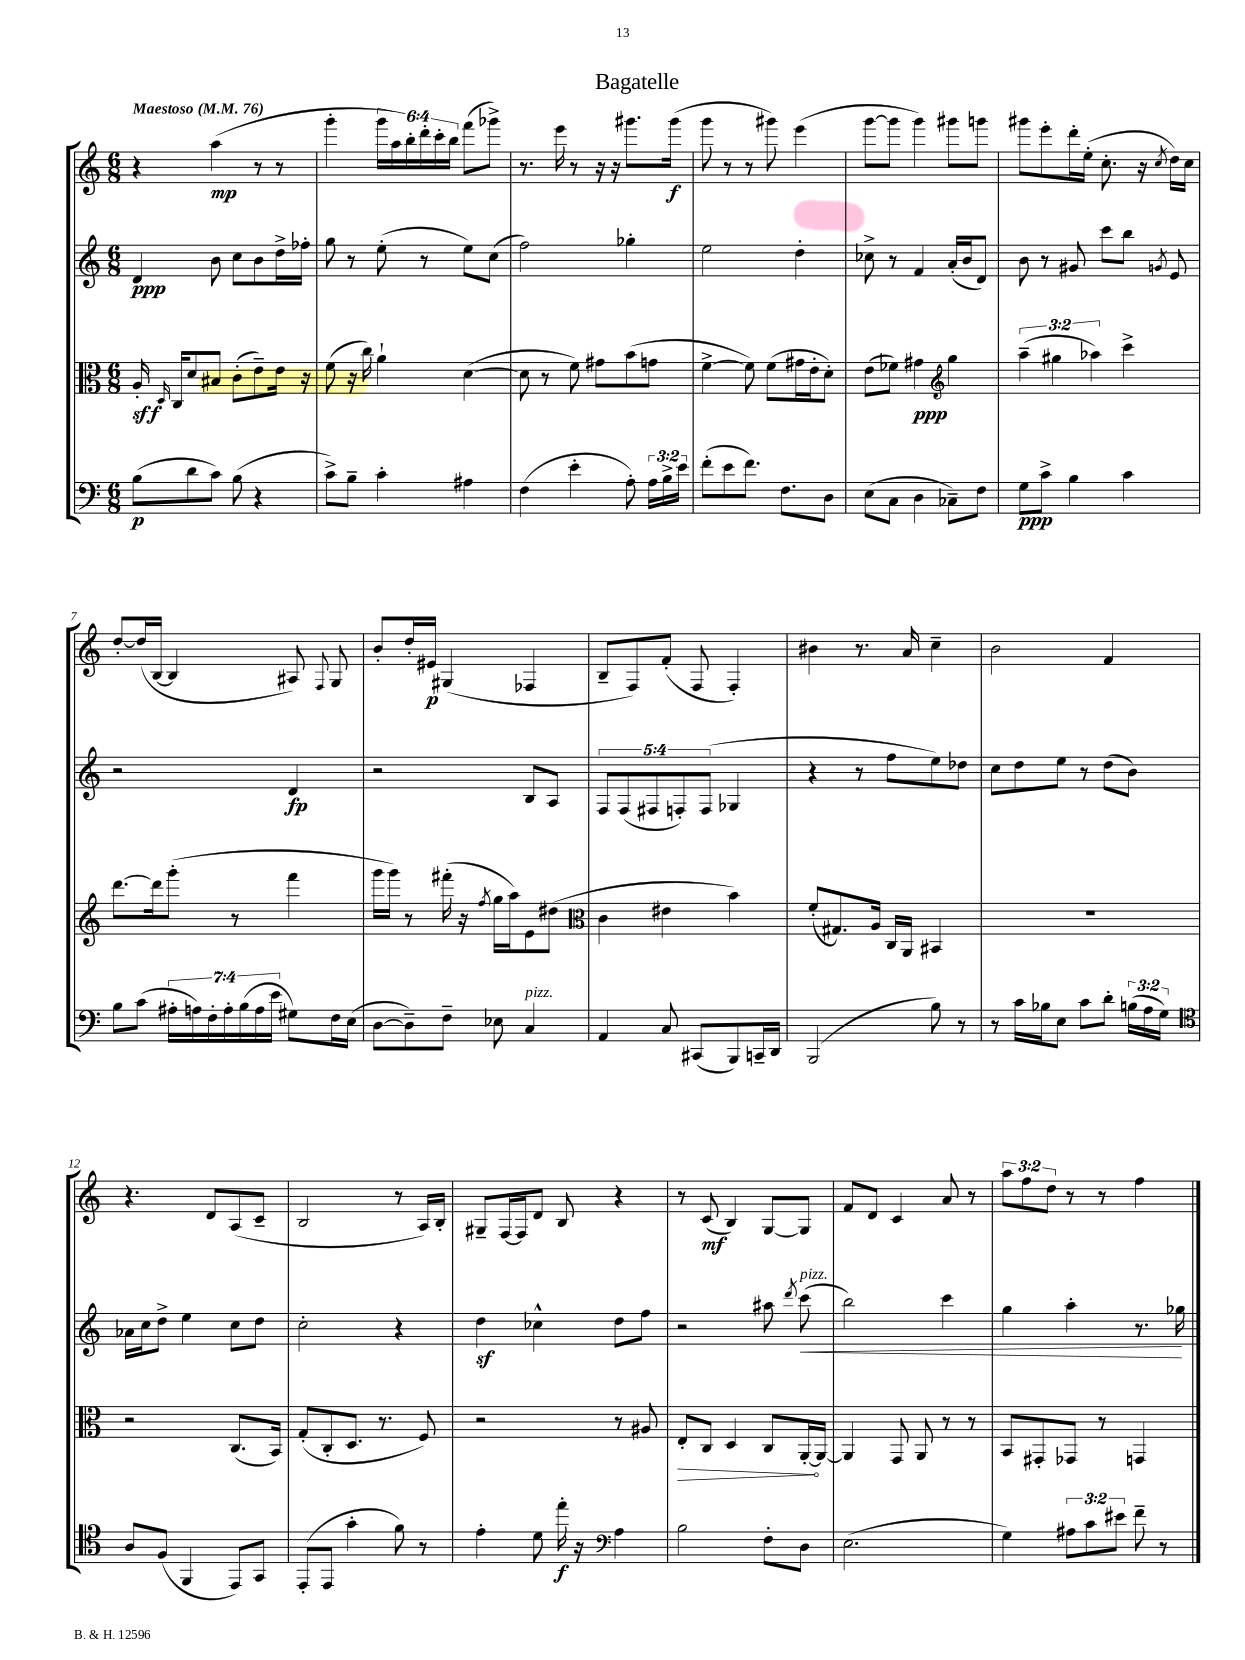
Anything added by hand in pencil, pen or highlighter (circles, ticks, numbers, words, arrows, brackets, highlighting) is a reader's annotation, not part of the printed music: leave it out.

**kern	**kern	**kern	**kern
*staff4	*staff3	*staff2	*staff1
*clefF4	*clefC3	*clefG2	*clefG2
*k[]	*k[]	*k[]	*k[]
*M6/8	*M6/8	*M6/8	*M6/8
*MM76	*MM76	*MM76	*MM76
(8B	16A'	4d	4r
.	16qqD	.	.
.	16C	.	.
8d	8d	.	.
8c)	8B#	8b	(4aa
(8B	(8c'	8cc	.
4r	8e~)	8b	8r
.	16e	16dd^	8r
.	16r	16ff-'	.
=	=	=	=
8c^)	(8f	8gg	4ggg'
8B~	16r	8r	.
.	16cc)	.	.
4c'	4a`	(8ee'	24ggg
.	.	.	24aa)
.	.	.	24bb'
.	.	8r	24ddd'
.	.	.	24ccc'
.	.	.	24bb
4A#	([4d	8ee)	(8fff
.	.	(8cc	8ggg-^)
=	=	=	=
(4F	8d]	2ff)	8.r
.	8r	.	.
.	.	.	16eee
4e'	8f)	.	8r
.	8g#	.	16r
.	.	.	16r
8A')	(8b	4gg-'	8.ggg#
24A	8g	.	.
24B^	.	.	.
.	.	.	(16ggg#
24e	.	.	.
=	=	=	=
(8f'	[4f^	2ee	8ggg
8e	.	.	8r
8.f)	8f])	.	8r
.	(8f	.	8ggg#)
8.F	.	.	.
.	16g#	4dd'	(4eee
.	16e'	.	.
8D	8d')	.	.
=	=	=	=
(8E	(8e	8cc-^	[8ggg
8C	8f-)	8r	8ggg]
4D	4g#	4f	4ggg)
*	*clefG2	*	*
8C-~)	4gg	(16a'	8ggg#
.	.	16b	.
8F	.	8d)	8ggg
=	=	=	=
8G	(6aa~	8b	8ggg#
8c^	.	8r	8eee'
.	6gg#	.	.
4B	.	8g#	16ddd'
.	.	.	(16ee'
.	6aa-)	.	.
.	.	8ccc	8.cc'
4c	4ccc^	8bb	.
.	.	.	16r
.	.	8qg	8qcc
.	.	8e	16dd)
.	.	.	16cc
=	=	=	=
8B	[8.ddd	2r	[8dd'
(8c	.	.	(16dd]
.	16ddd]	.	[16B
28A#'	(8ggg'	.	4B]
28A)	.	.	.
28F'	.	.	.
28A'	.	.	.
.	8r	.	.
(28B	.	.	.
28A	.	.	.
28e	.	.	.
8G#)	4fff	4d	8A#)
.	.	.	8qqF
16F	.	.	8G
(16E	.	.	.
=	=	=	=
[8D	16ggg	2r	8b'
.	16ggg)	.	.
8D~])	8r	.	16dd'
.	.	.	16e#
8F~	(16fff#'	.	(4G#
.	16r	.	.
.	8qff	.	.
8E-	16gg	.	.
.	16aa)	.	.
4C	8e	8B	4F-
.	(8dd#	8A	.
=	=	=	=
*	*clefC3	*	*
4AA	4c	10F	8B~
.	.	(10F	.
.	.	.	8F)
.	.	10F#	.
8C	4e#	.	(8f'
.	.	10F')	.
(8CC#	.	.	8F
.	.	(10F	.
8BBB)	4b)	4G-	4F')
16CC~	.	.	.
16DD	.	.	.
=	=	=	=
(2BBB	(8f'	4r	4b#
.	8.G#)	.	.
.	.	8r	8.r
.	16A	.	.
.	16C	8ff	.
.	16AA	.	16a
8B)	4BB#	8ee)	4cc~
8r	.	8dd-	.
=	=	=	=
8r	2.r	8cc	2b
16c	.	8dd	.
16B-	.	.	.
8E	.	8ee	.
8c	.	8r	.
8d'	.	(8dd	4f
(24B	.	8b)	.
24A	.	.	.
24G)	.	.	.
=	=	=	=
*clefC4	*	*	*
8A	2r	16a-	4.r
.	.	16cc	.
(8F	.	8dd^	.
4FF	.	4ee	.
.	.	.	8d
8EE)	(8.C	8cc	(8A
8GG	.	8dd	8c~
.	16BB)	.	.
=	=	=	=
(8EE'	(8G'	2cc'	2B
8EE	8C'	.	.
4g'	8.D	.	.
.	8.r	.	.
8f)	.	4r	8r
8r	8F)	.	16A)
.	.	.	16B'
=	=	=	=
4e'	2r	4dd	8G#~
.	.	.	[16F
.	.	.	16F]
8d	.	4cc-^^	8d
16ee'	.	.	8B
16r	.	.	.
*clefF4	*	*	*
4A	8r	8dd	4r
.	8A#	8ff	.
=	=	=	=
2B	8E'	2r	8r
.	8C	.	(8c
.	4D	.	4B)
8F'	8C	8aa#	[8G
.	.	8qddd	.
8D	[16AA'	(8ccc	8G]
.	16AA_	.	.
=	=	=	=
(2.E	4AA]	2bb)	8f
.	.	.	8d
.	8GG	.	4c
.	8AA	.	.
.	8r	4ccc	8a
.	8r	.	8r
=	=	=	=
4G)	8BB	4gg	12aa
.	.	.	12ff
.	8GG#'	.	.
.	.	.	12dd
12A#	8GG-	4aa'	8r
12c	.	.	.
.	8r	.	8r
12e#	.	.	.
8f~	4GG	8.r	4ff
8r	.	.	.
.	.	16gg-	.
==	==	==	==
*-	*-	*-	*-
